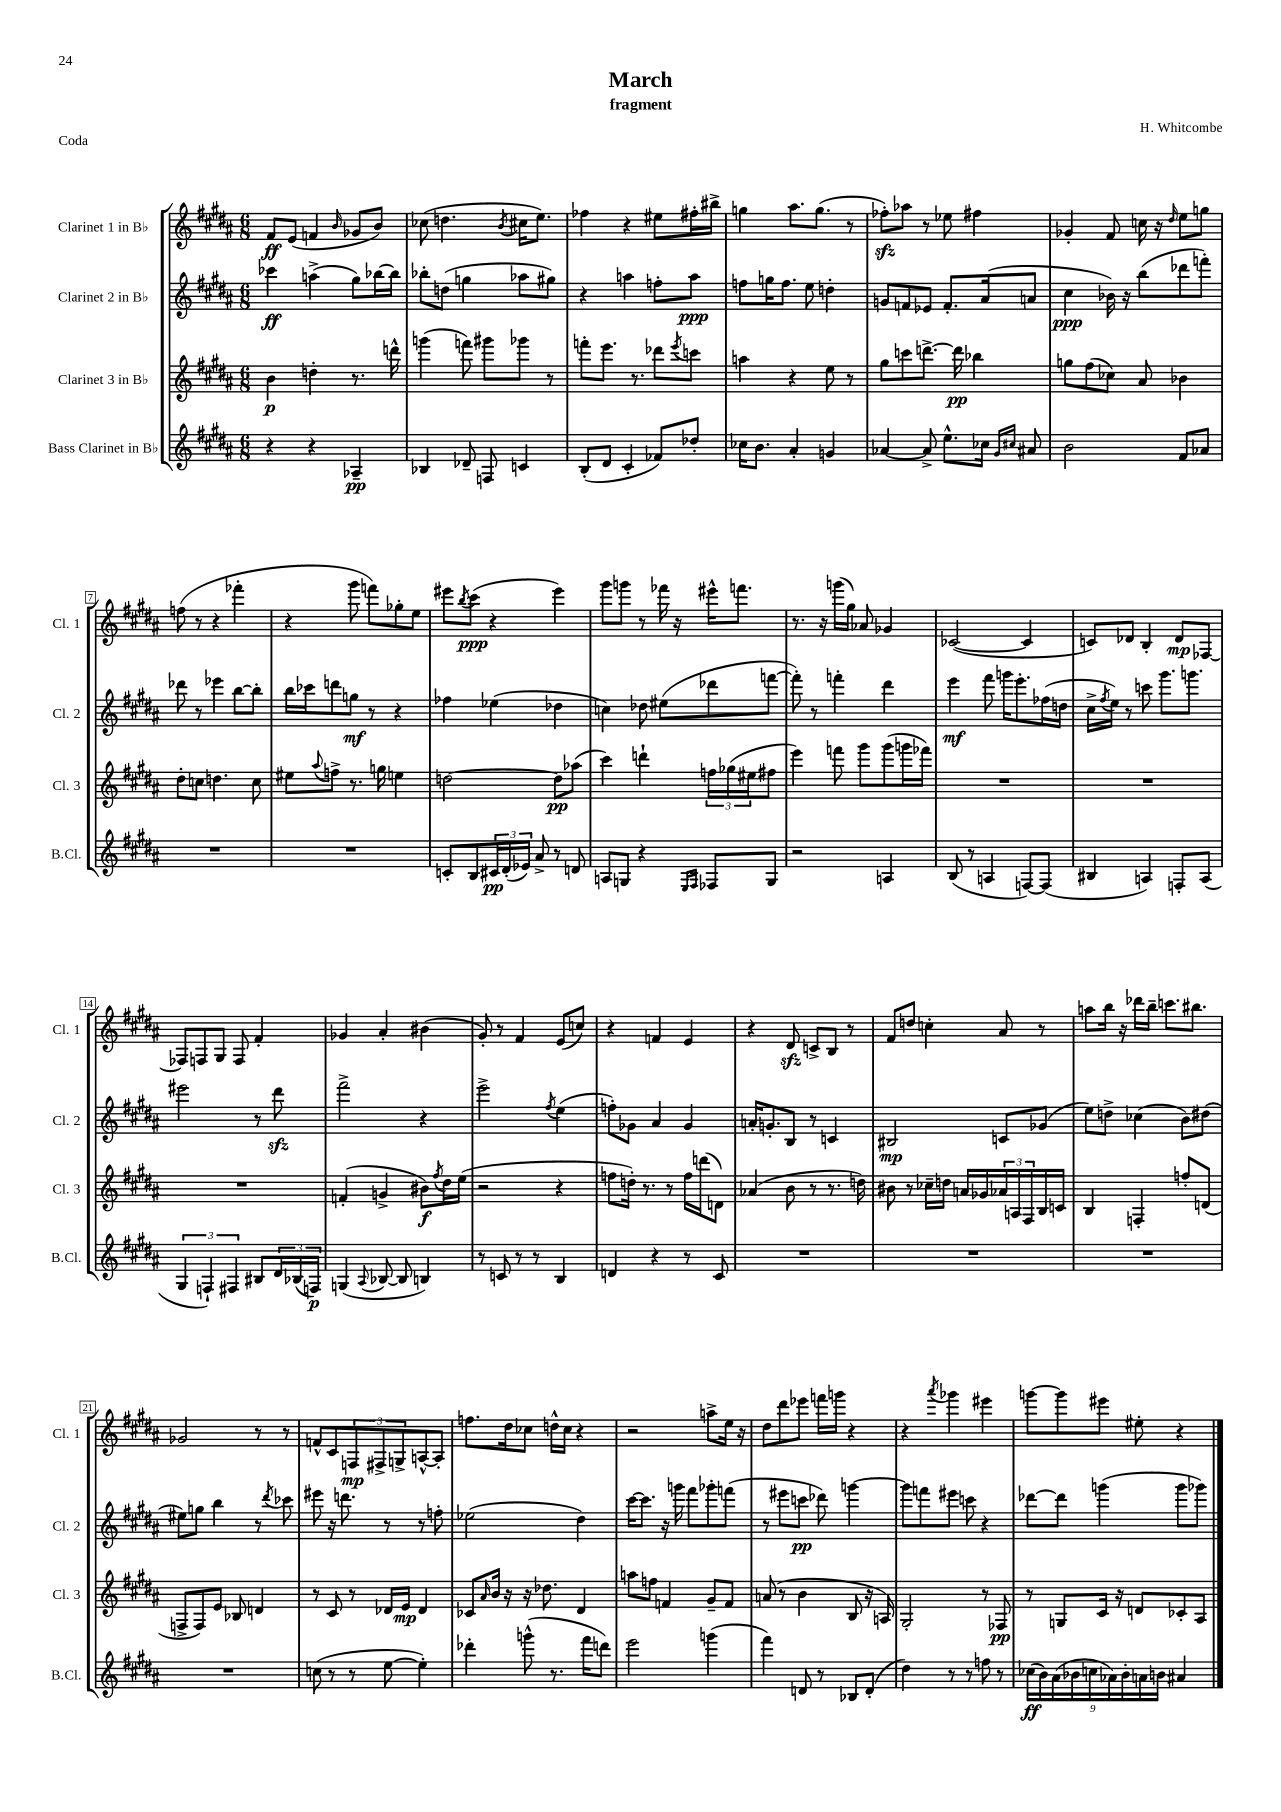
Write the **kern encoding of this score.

**kern	**dynam	**kern	**dynam	**kern	**dynam	**kern	**dynam
*part4	*part4	*part3	*part3	*part2	*part2	*part1	*part1
*staff4	*staff4	*staff3	*staff3	*staff2	*staff2	*staff1	*staff1
*I"Bass Clarinet in B♭	*	*I"Clarinet 3 in B♭	*	*I"Clarinet 2 in B♭	*	*I"Clarinet 1 in B♭	*
*I'B.Cl.	*	*I'Cl. 3	*	*I'Cl. 2	*	*I'Cl. 1	*
*clefG2	*	*clefG2	*	*clefG2	*	*clefG2	*
*k[f#c#g#d#a#]	*	*k[f#c#g#d#a#]	*	*k[f#c#g#d#a#]	*	*k[f#c#g#d#a#]	*
*M6/8	*	*M6/8	*	*M6/8	*	*M6/8	*
=1	=1	=1	=1	=1	=1	=1	=1
4r	.	4b\	p	4ccc-X\	ff	8f#/L	ff
.	.	.	.	.	.	(8e/J	.
4r	.	4ddn'\	.	(4aan^\	.	4fn/	.
.	.	.	.	.	.	16qqb/	.
4A-X~/	pp	8.r	.	8gg#\L)	.	8g-X/L	.
.	.	.	.	[16bb-X\L	.	8b/J)	.
.	.	16dddn^^\	.	16bb-\JJ]	.	.	.
=2	=2	=2	=2	=2	=2	=2	=2
4B-X/	.	(4gggn\	.	8bb-X'\L	.	(8cc-X\	.
.	.	.	.	(8ddn\J	.	4.ddn\	.
8d-X~/	.	8fffn\)	.	4ggn\	.	.	.
8Fn/	.	8ggg#X\L	.	.	.	.	.
.	.	.	.	.	.	8qb/	.
4cn/	.	8ggg-X\J	.	8aa-X\L	.	16cc#X\KL	.
.	.	.	.	.	.	8.ee\J)	.
.	.	8r	.	8gg#X\J)	.	.	.
=3	=3	=3	=3	=3	=3	=3	=3
(8B'/L	.	8fffn'\L	.	4r	.	4ff-X\	.
8d#/J	.	8.eee\J	.	.	.	.	.
4c#'/	.	.	.	4aan\	.	4r	.
.	.	8.r	.	.	.	.	.
8f-X/L)	.	8ddd-X\L	.	8ffn'\L	.	8ee#X\L	.
.	.	8qeee/	.	.	.	.	.
8dd-X'/J	.	8cccn\J	.	8aa\J	ppp	16ff#X'\L	.
.	.	.	.	.	.	16bb#X^\JJ	.
=4	=4	=4	=4	=4	=4	=4	=4
16cc-X\KL	.	4aan\	.	8ffn\L	.	4ggn\	.
8.b\J	.	.	.	.	.	.	.
.	.	.	.	16ggn\K	.	.	.
.	.	.	.	8.ff\J	.	.	.
4a#'/	.	4r	.	.	.	8.aa#\L	.
.	.	.	.	8ee\	.	.	.
.	.	.	.	.	.	(8.gg\J	.
4gn/	.	8ee\	.	4ddn'\	.	.	.
.	.	8r	.	.	.	8r	.
=5	=5	=5	=5	=5	=5	=5	=5
[4a-X/	.	8gg#\L	.	8gn/L	.	8ff-Xzz'\L)	.
.	.	8cccn\	.	8fn/	.	8aa-X\J	.
8a-^/]	.	[8.dddn^\J	.	8e-X/J	.	8r	.
8.ee^^\L	.	.	.	8.f'/L	.	8ee-X\	.
.	.	16ddd\]	pp	.	.	.	.
.	.	4bb-X\	.	.	.	4ff#X\	.
16cc-X\Jk	.	.	.	(16a#/k	.	.	.
16qqg#/LL	.	.	.	.	.	.	.
16qqcc#X/JJ	.	.	.	.	.	.	.
8a#X/	.	.	.	8an/J	.	.	.
=6	=6	=6	=6	=6	=6	=6	=6
2b\	.	8ggn\L	.	4cc#\	ppp	4g-X'/	.
.	.	(8ff#\	.	.	.	.	.
.	.	8cc-X\J)	.	16b-X\)	.	8f#/	.
.	.	.	.	16r	.	.	.
.	.	8a#/	.	(8bb\L	.	16ccn\	.
.	.	.	.	.	.	16r	.
.	.	.	.	.	.	16qqdd#/	.
8f#/L	.	4b-X\	.	8ddd-X\	.	8ee\L	.
8a-X/J	.	.	.	8fffn'\J)	.	8ggn\J	.
!!LO:LB:g=z
=7	=7	=7	=7	=7	=7	=7	=7
2.r	.	8dd#'\L	.	8ddd-X\	.	(8ffn\	.
.	.	8ccn\J	.	8r	.	8r	.
.	.	4.ddn\	.	4eee-X\	.	4r	.
.	.	.	.	[8bb\L	.	4fff-X'\	.
.	.	8cc\	.	8bb'\J]	.	.	.
=8	=8	=8	=8	=8	=8	=8	=8
2.r	.	8ee#X\L	.	16bb\LL	.	4r	.
.	.	.	.	16ccc-X\J	.	.	.
.	.	8qqaa#/	.	.	.	.	.
.	.	8ffn^\J	.	8dddn\	.	.	.
.	.	8.r	.	8ggn\J	mf	8ggg#\	.
.	.	.	.	8r	.	8fffn\L)	.
.	.	16ggn\	.	.	.	.	.
.	.	4een\	.	4r	.	8gg-X'\	.
.	.	.	.	.	.	8ee\J	.
=9	=9	=9	=9	=9	=9	=9	=9
8cn'/L	.	[2ddn\	.	4ff-X\	.	8eee#X\L	.
.	.	.	.	.	.	8qbb/	.
8B/	.	.	.	.	.	(8ccc#\J	ppp
24c#X/L	pp	.	.	(4ee-X\	.	4r	.
(24d#'/	.	.	.	.	.	.	.
24e-X/JJ)	.	.	.	.	.	.	.
8a#^/	.	.	.	.	.	.	.
8r	.	8dd\L]	pp	4dd-X\	.	4eee#\)	.
8dn/	.	(8aa-X\J	.	.	.	.	.
=10	=10	=10	=10	=10	=10	=10	=10
8An/L	.	4ccc#\)	.	4ccn\)	.	8ggg#\L	.
8Gn/J	.	.	.	.	.	8gggn\J	.
4r	.	4dddn`\	.	8dd-X\	.	8r	.
.	.	.	.	(8ee#X\L	.	16fff-X\	.
.	.	.	.	.	.	16r	.
16qqE/LL	.	.	.	.	.	.	.
16qqF#/JJ	.	.	.	.	.	.	.
8F-X/L	.	24ffn\LL	.	8ddd-X\	.	16eee#X^^\KL	.
.	.	(24gg-X\	.	.	.	.	.
.	.	.	.	.	.	8.fffn\J	.
.	.	24ee#X\J	.	.	.	.	.
8G/J	.	8ff#X\J	.	[8fffn\J	.	.	.
=11	=11	=11	=11	=11	=11	=11	=11
2r	.	4eee\)	.	8fff'\])	.	8.r	.
.	.	.	.	8r	.	.	.
.	.	.	.	.	.	16r	.
.	.	8fffn\	.	4fffn'\	.	(16gggn\LL	.
.	.	.	.	.	.	16gg#\JJ)	.
.	.	8ggg#\L	.	.	.	8a-X/	.
4An/	.	(8ggg#\	.	4ddd#\	.	4g-X/	.
.	.	16gggn\L	.	.	.	.	.
.	.	16fff-X\JJ)	.	.	.	.	.
=12	=12	=12	=12	=12	=12	=12	=12
(8B/	.	2.r	.	4eee\	mf	([2c-X/	.
8r	.	.	.	.	.	.	.
4An/	.	.	.	8fff#\	.	.	.
.	.	.	.	16gggn\KL	.	.	.
.	.	.	.	8.eee'\	.	.	.
[8Fn/L)	.	.	.	.	.	4c-/]	.
(8F/J]	.	.	.	(16ff-X\L	.	.	.
.	.	.	.	16ddn\JJ	.	.	.
=13	=13	=13	=13	=13	=13	=13	=13
4B#X/	.	2.r	.	16cc#^\LL	.	8cn/L)	.
.	.	.	.	8qff#/	.	.	.
.	.	.	.	16ee\JJ)	.	.	.
.	.	.	.	8r	.	8d-X/J	.
4An/)	.	.	.	8cccn\	.	4B'/	.
.	.	.	.	8.ggg#\L	.	.	.
8Fn'/L	.	.	.	.	.	8d-/L	mp
.	.	.	.	8.gggn\J	.	.	.
(8A/J	.	.	.	.	.	[8F-X/J	.
!!LO:LB:g=z
=14	=14	=14	=14	=14	=14	=14	=14
6G#/	.	2.r	.	2eee#X\	.	8F-X/L]	.
.	.	.	.	.	.	8Fn/	.
6Fn`/)	.	.	.	.	.	.	.
.	.	.	.	.	.	8G#/J	.
6F#X/	.	.	.	.	.	.	.
.	.	.	.	.	.	8F/	.
8B#X/L	.	.	.	8r	.	4f#'/	.
24d#/L	.	.	.	8ddd#zz\	.	.	.
(24B-X/	.	.	.	.	.	.	.
24Fn/JJ)	p	.	.	.	.	.	.
=15	=15	=15	=15	=15	=15	=15	=15
(4Gn/	.	(4fn'/	.	2fff#^\	.	4g-X/	.
8qqA#/	.	.	.	.	.	.	.
[8B-X/	.	4gn^/	.	.	.	4a#'/	.
8B-/]	.	.	.	.	.	.	.
4Bn/)	.	8b#X\L)	f	4r	.	(4b#X\	.
.	.	8qff#/	.	.	.	.	.
.	.	16dd#\L	.	.	.	.	.
.	.	(16ee\JJ	.	.	.	.	.
=16	=16	=16	=16	=16	=16	=16	=16
8r	.	2r	.	2eee^\	.	8g#'/)	.
8cn/	.	.	.	.	.	8r	.
8r	.	.	.	.	.	4f#/	.
8r	.	.	.	.	.	.	.
.	.	.	.	8qff#/	.	.	.
4B/	.	4r	.	(4ee\	.	(8e/L	.
.	.	.	.	.	.	8ccn/J)	.
=17	=17	=17	=17	=17	=17	=17	=17
4dn/	.	8ffn\L	.	8ffn'\L)	.	4r	.
.	.	16ddn'\Jk)	.	8g-X\J	.	.	.
.	.	8.r	.	.	.	.	.
4r	.	.	.	4a#/	.	4fn/	.
.	.	8r	.	.	.	.	.
8r	.	16ff\LL	.	4g-/	.	4e/	.
.	.	(16dddn\J	.	.	.	.	.
8c#/	.	8dn\J)	.	.	.	.	.
=18	=18	=18	=18	=18	=18	=18	=18
2.r	.	(4a-X/	.	16an'/KL	.	4r	.
.	.	.	.	8.gn'/	.	.	.
.	.	8b\	.	8B/J	.	8d#zz/	.
.	.	8r	.	8r	.	8cn^/L	.
.	.	8.r	.	4cn/	.	8B/J	.
.	.	.	.	.	.	8r	.
.	.	16ddn\)	.	.	.	.	.
=19	=19	=19	=19	=19	=19	=19	=19
2.r	.	8b#X\	.	2B#X/	mp	8f#/L	.
.	.	8r	.	.	.	8ddn/J	.
.	.	16cc-X~\LL	.	.	.	4ccn'\	.
.	.	16ddn\JJ	.	.	.	.	.
.	.	16an/LL	.	.	.	.	.
.	.	16g-X/	.	.	.	.	.
.	.	24a-X/	.	8cn/L	.	8a#/	.
.	.	24An/	.	.	.	.	.
.	.	24F#/	.	.	.	.	.
.	.	16B/	.	(8g-X/J	.	8r	.
.	.	16cn/JJ	.	.	.	.	.
=20	=20	=20	=20	=20	=20	=20	=20
2.r	.	4B/	.	8ee\L)	.	8aan\L	.
.	.	.	.	8ddn^\J	.	16bb\Jk	.
.	.	.	.	.	.	16r	.
.	.	4Fn'/	.	(4cc-X\	.	16ddd-X\LL	.
.	.	.	.	.	.	16bb~\JJ	.
.	.	.	.	.	.	8.cccn\L	.
.	.	8ffn'/L	.	8b\L)	.	.	.
.	.	.	.	.	.	8.bb#X\J	.
.	.	(8dn/J	.	(8dd#X\J	.	.	.
!!LO:LB:g=z
=21	=21	=21	=21	=21	=21	=21	=21
2.r	.	8Fn^/L	.	8ee#X\L)	.	2g-X/	.
.	.	8F/)	.	8ggn\J	.	.	.
.	.	8e/J	.	4bb\	.	.	.
.	.	8B-X/	.	.	.	.	.
.	.	4dn/	.	8r	.	8r	.
.	.	.	.	8qddd#/	.	.	.
.	.	.	.	8ccc-X\	.	8r	.
=22	=22	=22	=22	=22	=22	=22	=22
(8ccn\	.	8r	.	8eee#X\	.	8fn^^/L	.
8r	.	8c#/	.	16r	.	8c#/	.
.	.	.	.	8.dddn\	.	.	.
8r	.	8r	.	.	.	12Fn/	mp
.	.	.	.	.	.	12F#X^/	.
[8ee\	.	16d-X/LL	.	8r	.	.	.
.	.	.	.	.	.	12Gn^/	.
.	.	16e/JJ	mp	.	.	.	.
4ee'\])	.	4d-/	.	8r	.	[8An^^/	.
.	.	.	.	8ffn'\	.	8A'/J]	.
=23	=23	=23	=23	=23	=23	=23	=23
4ddd-X'\	.	8c-X/L	.	(2ee-X\	.	8.ffn\L	.
.	.	16qqa#/	.	.	.	.	.
.	.	16b/Jk	.	.	.	.	.
.	.	16r	.	.	.	16dd#\k	.
(8gggn^^\	.	16r	.	.	.	8cc-X\J	.
.	.	8.dd-X\	.	.	.	.	.
8.r	.	.	.	.	.	16ddn^^\LL	.
.	.	.	.	.	.	16cc-\JJ	.
.	.	4d#/	.	4dd#\)	.	4r	.
16fff#\KL	.	.	.	.	.	.	.
8dddn\J)	.	.	.	.	.	.	.
=24	=24	=24	=24	=24	=24	=24	=24
2eee\	.	8aan\L	.	[16ccc#\KL	.	2r	.
.	.	.	.	8.ccc#\J]	.	.	.
.	.	8ffn\J	.	.	.	.	.
.	.	4fn/	.	16r	.	.	.
.	.	.	.	16gggn\	.	.	.
.	.	.	.	8fff#\L	.	.	.
(4gggn\	.	8g#~/L	.	8ggg-X'\	.	8aan^\L	.
.	.	8f/J	.	(8fffn\J	.	16ee\Jk	.
.	.	.	.	.	.	16r	.
=25	=25	=25	=25	=25	=25	=25	=25
4fff#\)	.	(8an/	.	8r	.	8dd#\L	.
.	.	8r	.	8eee#X\L	.	8ddd#\	.
8dn/	.	4b\	.	8cccn\J	pp	8eee-X\J	.
8r	.	.	.	8ddd-X\)	.	16fffn\LL	.
.	.	.	.	.	.	16gggn\JJ	.
8B-X/L	.	8B/	.	[4gggn\	.	4r	.
(8d'/J	.	16r	.	.	.	.	.
.	.	16An/)	.	.	.	.	.
=26	=26	=26	=26	=26	=26	=26	=26
4dd#\)	.	2G#'/	.	8ggg\L]	.	4r	.
.	.	.	.	8fffn\	.	.	.
.	.	.	.	.	.	8qaaa#/	.
8r	.	.	.	8eee#X\J	.	4ggg-X\	.
8r	.	.	.	8cccn\	.	.	.
8ffn\	.	8r	.	4r	.	4eee#X\	.
8r	.	8F-X/	pp	.	.	.	.
=27	=27	=27	=27	=27	=27	=27	=27
(18cc-X\LL	ff	8r	.	[8ddd-X\L	.	[8gggn\L	.
18b\)	.	.	.	.	.	.	.
(18a#\	.	.	.	.	.	.	.
.	.	8Gn/L	.	8ddd-\J]	.	8ggg\]	.
18b-X\	.	.	.	.	.	.	.
18ccn\	.	.	.	.	.	.	.
.	.	16c#/Jk	.	(4gggn\	.	8eee#X\J	.
18a-X\)	.	.	.	.	.	.	.
.	.	16r	.	.	.	.	.
18b-'\	.	.	.	.	.	.	.
.	.	8dn/L	.	.	.	8ee#X'\	.
18an\	.	.	.	.	.	.	.
18bn\JJ	.	.	.	.	.	.	.
4a#X/	.	8c-X'/	.	8ggg\L	.	4r	.
.	.	8A#/J	.	8ggg-X\J)	.	.	.
==	==	==	==	==	==	==	==
*-	*-	*-	*-	*-	*-	*-	*-
